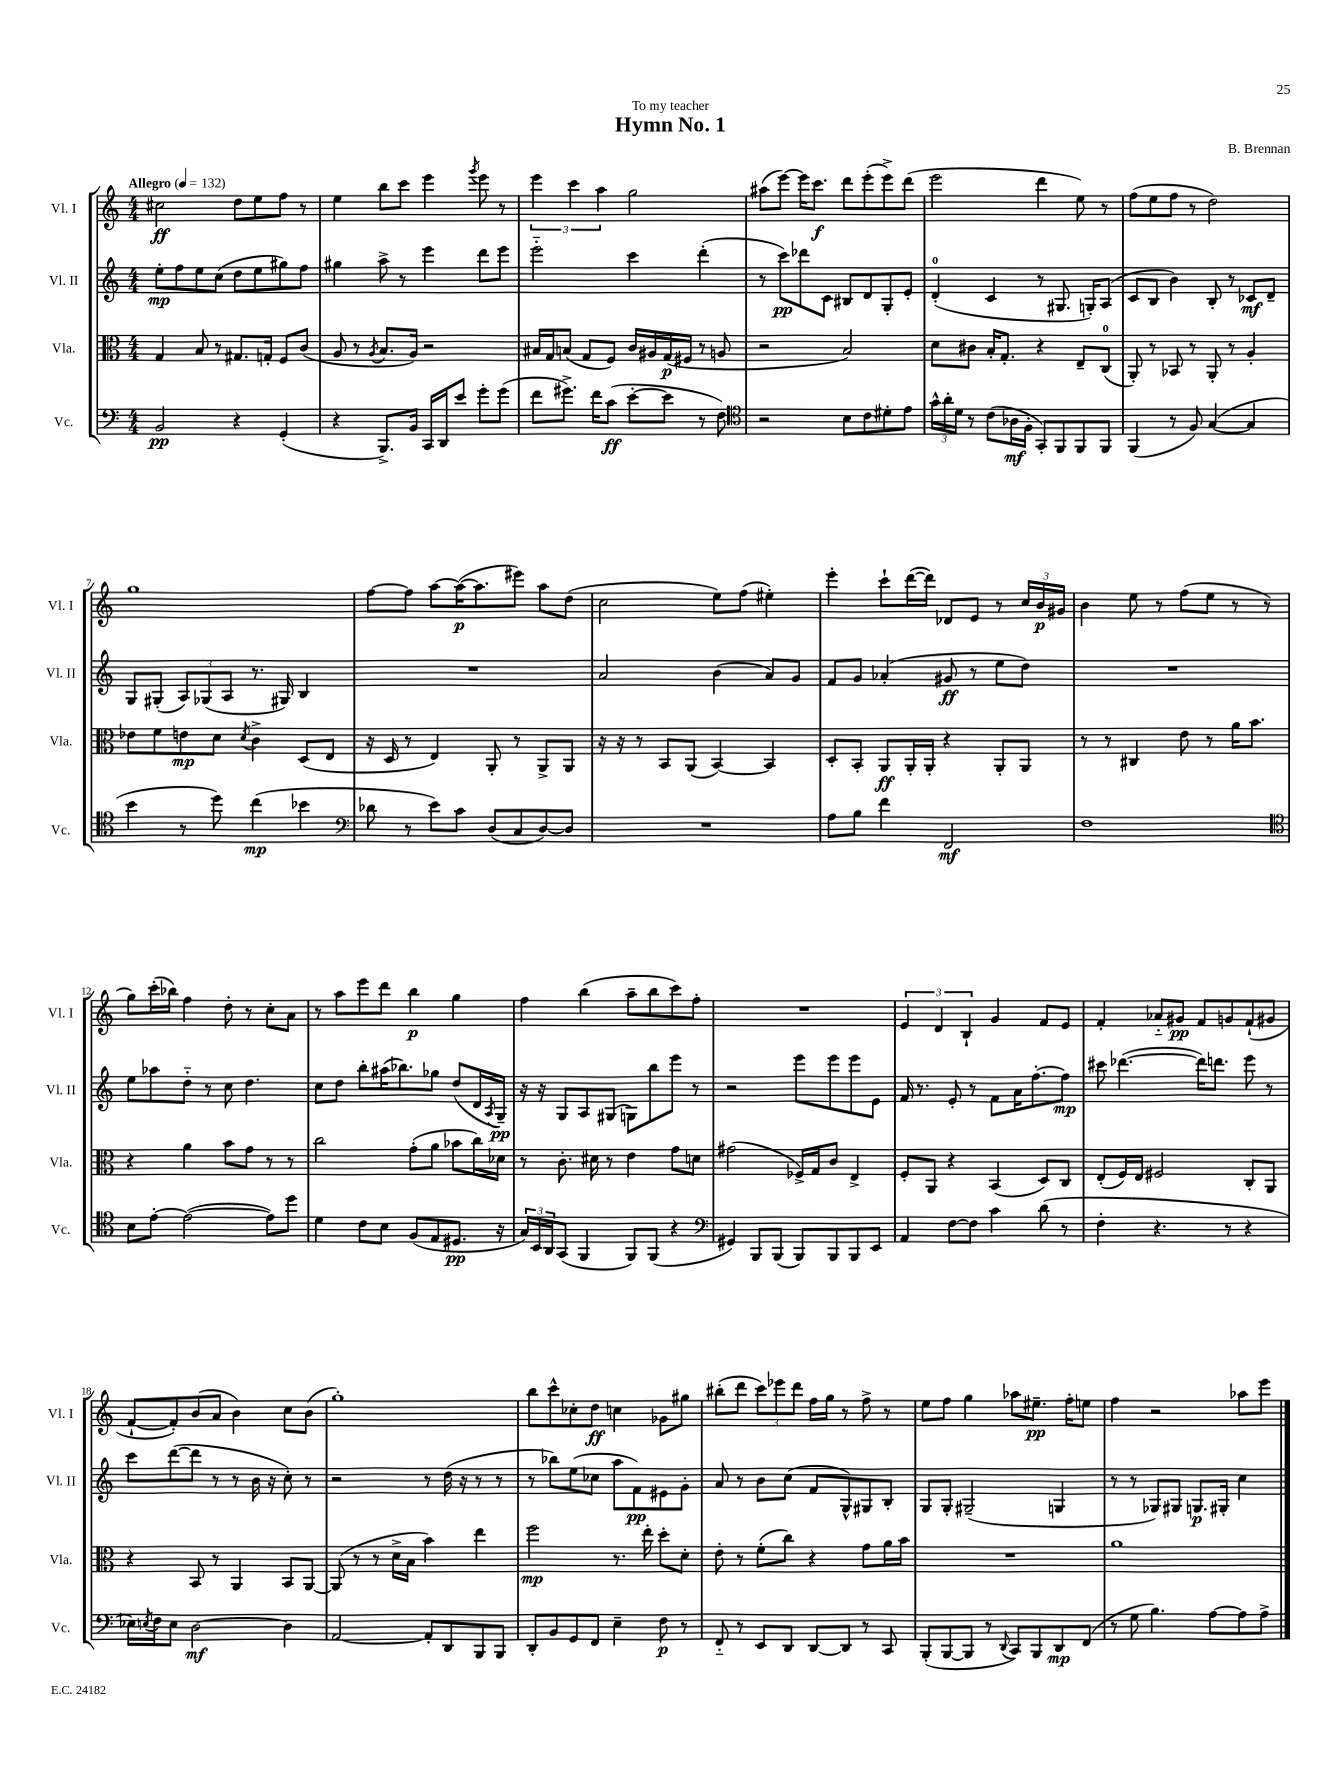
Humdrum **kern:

**kern	**kern	**kern	**kern
*staff4	*staff3	*staff2	*staff1
*clefF4	*clefC3	*clefG2	*clefG2
*k[]	*k[]	*k[]	*k[]
*M4/4	*M4/4	*M4/4	*M4/4
*MM132	*MM132	*MM132	*MM132
2BB	4G	8ee'	2cc#
.	.	8ff	.
.	8B	8ee	.
.	8r	(8cc	.
4r	8.G#	8dd	8dd
.	.	8ee	8ee
.	16G'	.	.
(4GG'	8F	8gg#)	8ff
.	(8c	8ff	8r
=	=	=	=
4r	8A	4gg#	4ee
.	8r	.	.
.	8qA	.	.
8.BBB^)	8.B	8aa^	8bb
.	.	8r	8ccc
16BB	16A)	.	.
16CC	2r	4eee	4eee
16DD	.	.	.
8e	.	.	.
.	.	.	8qggg
8g'	.	8ddd	8eee
(8g	.	8eee	8r
=	=	=	=
8f	16B#	2eee'~	6eee
.	16G	.	.
8.g#^)	(8B	.	.
.	.	.	6ccc
.	8G	.	.
16f	.	.	.
.	.	.	6aa
(8c	8F)	.	.
[8e'	16c	4ccc	2gg
.	16A#	.	.
8e]	(16G	.	.
.	16F#	.	.
8r	8r	(4ddd'	.
8F)	8A	.	.
=	=	=	=
*clefC4	*	*	*
2r	2r	8r	(8aa#
.	.	8ccc)	[8eee)
.	.	8ddd-	16eee]
.	.	.	8.ccc
.	.	8c	.
8B	2B)	8B#	8ddd
8c	.	8d	(8eee'
8d#'	.	8G'	8eee^)
8e	.	8e'	(8ddd
=	=	=	=
24g^^	8d	(4d'	2eee
24a'	.	.	.
24d	.	.	.
8r	8c#	.	.
(8c	16B'	4c	.
.	8.G'	.	.
16A-	.	.	.
16F'	.	.	.
8GG')	4r	8r	4ddd
8FF	.	8.G#	.
8FF	8E~	.	8ee)
.	.	16G')	.
8FF	(8C	(8A	8r
=	=	=	=
(4FF	8AA')	8c	(8ff
.	8r	8B	8ee
8r	8BB-	4b)	8ff
8F)	8r	.	8r
([4G	8AA'	8B'	2dd)
.	8r	8r	.
4G]	4A'	8c-	.
.	.	8d~	.
=	=	=	=
4b	8e-	8G	1gg
.	8f	(8G#'	.
8r	8e	12A)	.
.	.	(12G-	.
8dd)	8d	.	.
.	.	12A	.
.	8qd	.	.
(4cc	4c^	8.r	.
.	.	16G#)	.
4b-	(8D	4B	.
.	8E	.	.
=	=	=	=
*clefF4	*	*	*
8d-	16r	1r	[8ff
.	16D	.	.
8r	8r	.	8ff]
8e)	4E)	.	[8aa
8c	.	.	(16aa_
.	.	.	8.aa]
(8D	8AA'	.	.
8C	8r	.	8eee#)
[8D)	8AA^	.	8aa
8D]	8AA	.	(8dd
=	=	=	=
1r	16r	2a	2cc
.	16r	.	.
.	8r	.	.
.	8BB	.	.
.	(8AA	.	.
.	[4BB)	(4b	8ee)
.	.	.	(8ff
.	4BB]	8a)	4ee#')
.	.	8g	.
=	=	=	=
8A	8D'	8f	4eee'
8B	8BB'	8g	.
4f	8AA	(4a-'	8ccc`
.	16AA'	.	([16ddd
.	16AA'	.	16ddd])
2FF	4r	8g#	8d-
.	.	8r	8e
.	8AA'	8ee	8r
.	8AA	8dd)	24cc
.	.	.	24b
.	.	.	24g#
=	=	=	=
1F	8r	1r	4b
.	8r	.	.
.	4C#	.	8ee
.	.	.	8r
.	8e	.	(8ff
.	8r	.	8ee
.	16a	.	8r
.	8.b	.	.
.	.	.	8r
=	=	=	=
*clefC4	*	*	*
8B	4r	8ee	8gg)
[8e'	.	8aa-	(16ccc'
.	.	.	16bb-)
(2e_	4a	8dd'~	4ff
.	.	8r	.
.	8b	8cc	8dd'
.	8g	4.dd	8r
8e])	8r	.	8cc'
8dd	8r	.	8a
=	=	=	=
4d	2cc	8cc	8r
.	.	8dd	8aa
8c	.	8bb'	8eee
8B	.	(16aa#	8ddd
.	.	8.bb-)	.
(8F	(8g'	.	4bb
8E	8a	8gg-	.
8.D#	8b-	(8dd	4gg
.	16cc)	16d	.
.	.	8qA	.
16r	16d-	16G~)	.
=	=	=	=
24G)	8r	16r	4ff
24BB	.	.	.
.	.	16r	.
24AA	.	.	.
(8GG	8.c'	8G	.
4FF	.	8A	(4bb
.	16d#	.	.
.	8r	(8G#	.
8FF)	4e	8G)	8aa~
(8FF	.	8bb	8bb
4r	8g	8eee	8ccc)
.	8d	8r	8ff'
=	=	=	=
*clefF4	*	*	*
4GG#)	(2g#	2r	1r
8BBB	.	.	.
(8BBB	.	.	.
8BBB)	16F-^)	8eee	.
.	16G	.	.
8BBB	8c	8eee	.
8BBB	4E^	8eee	.
8EE	.	8e	.
=	=	=	=
4AA	8F'	16f	6e
.	.	8.r	.
.	8AA	.	.
.	.	.	6d
[8F	4r	8e'	.
.	.	.	6B`
8F]	.	8r	.
4c	(4BB	8f	4g
.	.	16a	.
.	.	[8.ff'	.
(8d	8D)	.	8f
8r	8C	8ff]	8e
=	=	=	=
4F'	(8E'	8ccc#	4f'
.	16F)	([4.ddd-	.
.	16E	.	.
4.r	2F#	.	8a-'~
.	.	.	8g#
.	.	16ddd-])	8f
.	.	8.ddd	.
8r	.	.	8g
4r	8C'	8eee	(8f`
.	8AA	8r	8g#
=	=	=	=
16E-)	4r	8ccc	[8f`
8qE	.	.	.
16F	.	.	.
8E	.	([8ddd	8f'])
[2D	8BB	8ddd]	(8b
.	8r	8r	8a
.	4AA	8r	4b)
.	.	16b	.
.	.	16r	.
4D]	8BB	8cc')	8cc
.	[8AA	8r	(8b
=	=	=	=
[2AA	(8AA]	2r	1gg')
.	8r	.	.
.	8r	.	.
.	16d^	.	.
.	16B	.	.
8AA']	4b)	8r	.
8DD	.	(16dd	.
.	.	16r	.
8BBB	4ee	8r	.
8BBB	.	8r	.
=	=	=	=
8DD'	2ff	8r	8bb
8BB	.	8bb-)	8ccc^^
8GG	.	(8ee	8cc-'
8FF	.	8cc-	8dd
4E~	8.r	8aa	4cc
.	.	8f)	.
.	16ee'	.	.
8F	8dd'	8e#	8g-
8r	8d'	8g'	8gg#
=	=	=	=
8FF'~	8e'	8a	(8bb#'
8r	8r	8r	8ddd
8EE	(8f'	8b	12ccc)
.	.	.	12eee-
8DD	8cc)	(8cc	.
.	.	.	12ddd
[8DD	4r	8f	16ff
.	.	.	16gg
8DD]	.	8G^^)	8r
8r	8g	8G#	8ff^
8CC	16a	8B'	8r
.	16b	.	.
=	=	=	=
(8BBB'	1r	8G	8ee
[8BBB	.	8G'	8ff
8BBB]	.	(2G#~	4gg
8r	.	.	.
8qqDD	.	.	.
8CC)	.	.	8aa-
8BBB	.	.	8.ee#~
8DD	.	4G	.
.	.	.	16ff'
(8FF	.	.	8ee
=	=	=	=
8r	1a	8r	4ff
8G	.	8r	.
4.B)	.	8G-)	2r
.	.	8G#	.
.	.	8.G	.
[8A	.	.	.
.	.	16G#'	.
8A]	.	4cc	8aa-
8A^	.	.	8eee
==	==	==	==
*-	*-	*-	*-
